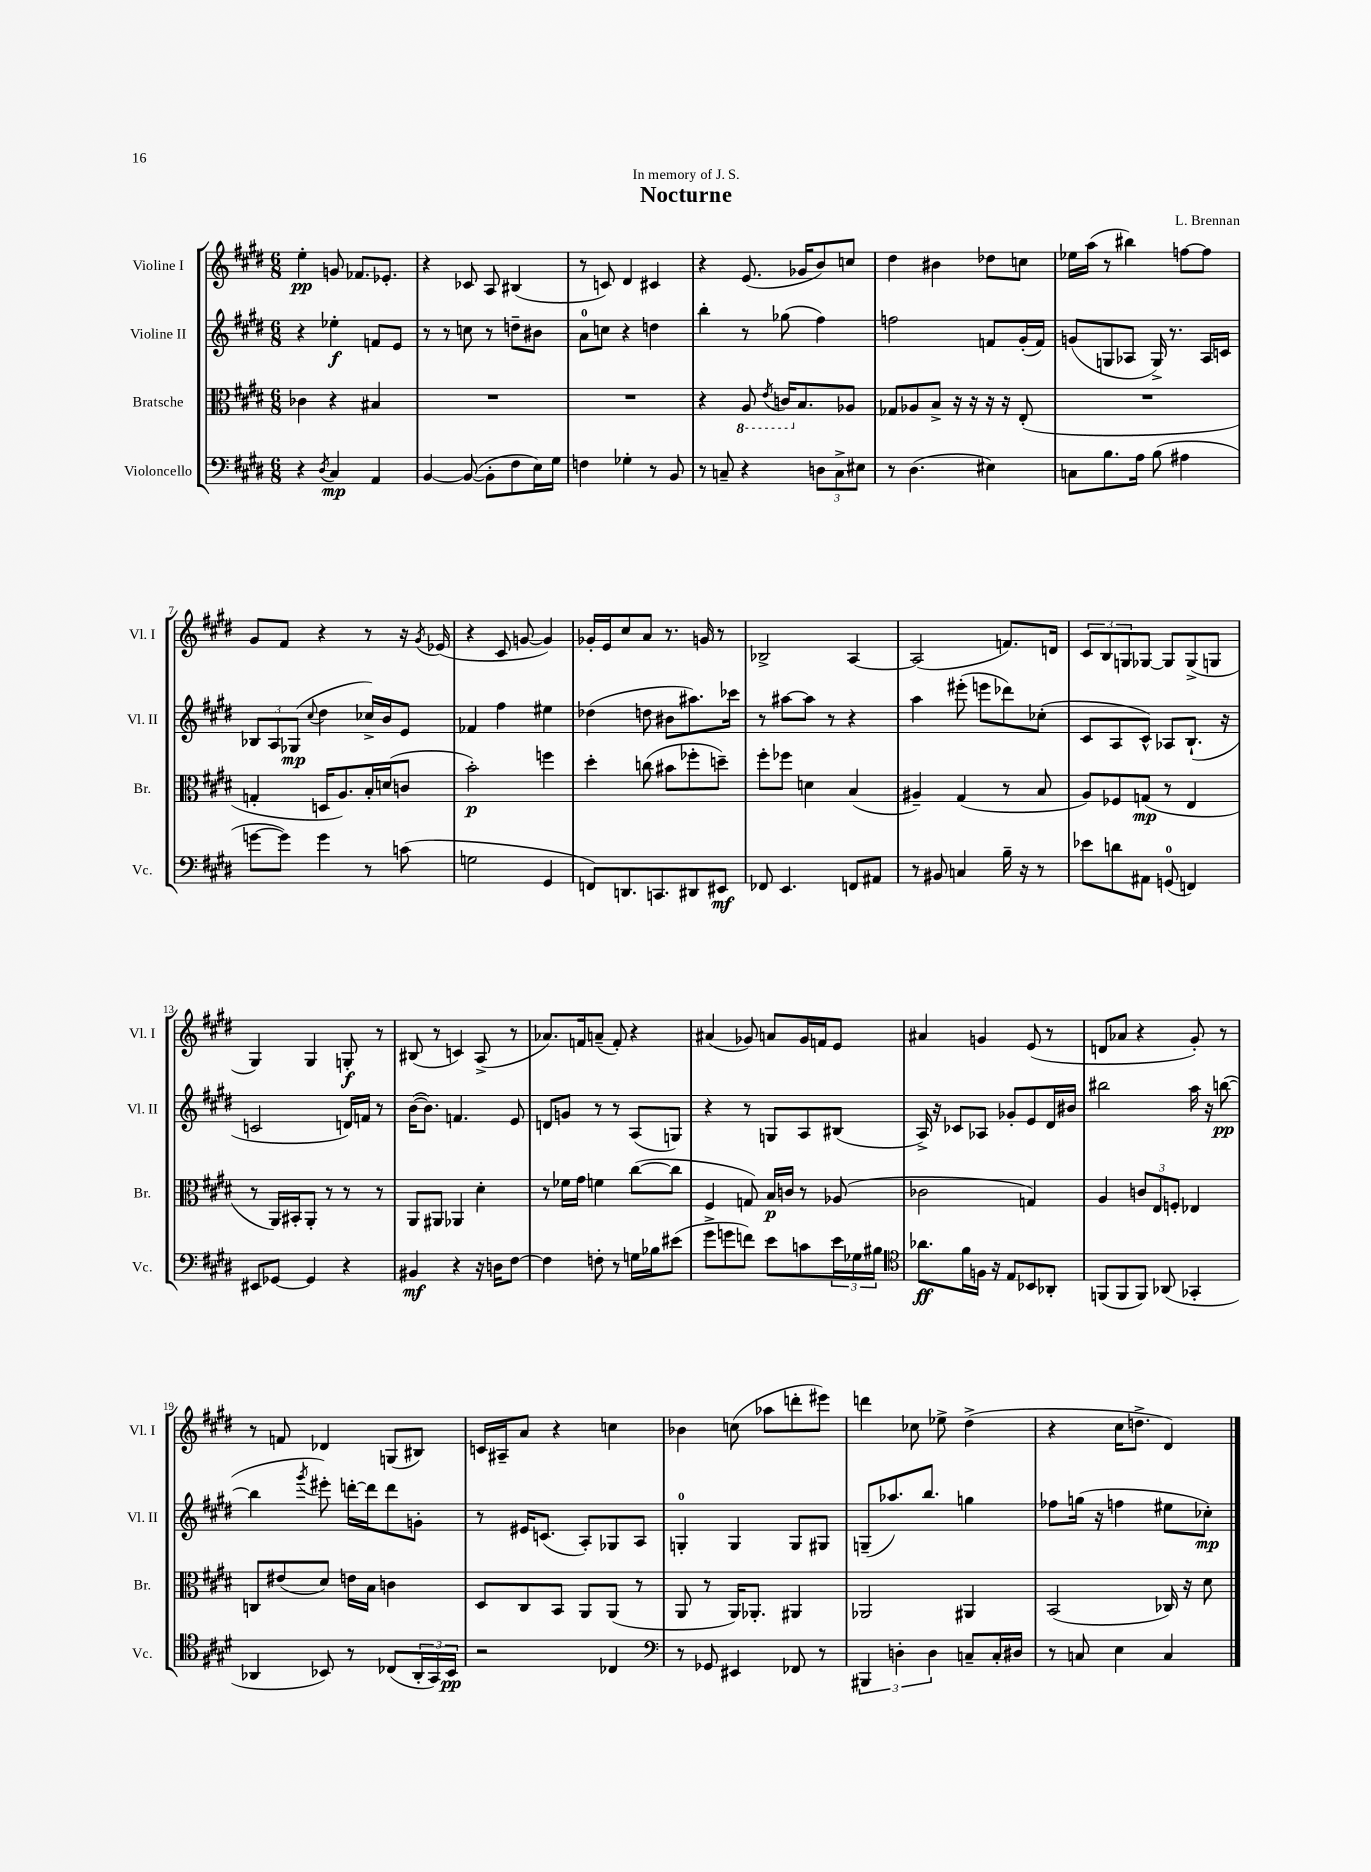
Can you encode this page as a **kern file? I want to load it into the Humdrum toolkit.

**kern	**kern	**kern	**kern
*staff4	*staff3	*staff2	*staff1
*clefF4	*clefC3	*clefG2	*clefG2
*k[f#c#g#d#]	*k[f#c#g#d#]	*k[f#c#g#d#]	*k[f#c#g#d#]
*M6/8	*M6/8	*M6/8	*M6/8
4r	4c-	4r	4ee'
8qD#	.	.	.
4C#	4r	4ee-'	8g
.	.	.	8.f-
4AA	4B#	8f	.
.	.	.	8.e-'
.	.	8e	.
=	=	=	=
[4BB	2.r	8r	4r
.	.	8r	.
(8BB_	.	8cc	8c-
8BB']	.	8r	8A
8F#	.	8dd~	(4B#
16E)	.	8b#	.
16G#	.	.	.
=	=	=	=
4F	2.r	8a	8r
.	.	8cc	8c)
4G-'	.	4r	4d#
8r	.	4dd	4c#
8BB	.	.	.
=	=	=	=
8r	4r	4bb'	4r
8C~	.	.	.
4r	8AA	8r	(8.e
.	8qE	.	.
.	16C	(8gg-	.
.	8.B	.	16g-
12D	.	4ff#)	8b)
12C^	.	.	.
.	8A-	.	8cc
12E#	.	.	.
=	=	=	=
8r	8G-	2ff	4dd#
(4.D#	8A-	.	.
.	8B^	.	4b#
.	16r	.	.
.	16r	.	.
4E#)	16r	8f	8dd-
.	16r	.	.
.	(8E'	(16g#'	8cc
.	.	16f)	.
=	=	=	=
8C	2.r	(8g	16ee-
.	.	.	(16aa
8.B	.	8G	8r
.	.	8A-	4bb#)
16A	.	.	.
(8B	.	16G^)	.
.	.	8.r	.
4A#	.	.	[8ff
.	.	16A-	8ff]
.	.	16c	.
=	=	=	=
[8g	4G'	12B-	8g#
.	.	12A	.
8g])	.	.	8f#
.	.	(12G-	.
.	.	8qqcc#	.
4g	16D	4dd#	4r
.	8.A)	.	.
8r	16B'	16cc-^)	8r
.	(16d	16b	.
(8c	8c	8e	16r
.	.	.	8qg#
.	.	.	(16e-
=	=	=	=
2G	2b')	4f-	4r
.	.	4ff#	8c#
.	.	.	[8g
4GG#	4ff	4ee#	4g])
=	=	=	=
8FF)	4dd#'	(4dd-	16g-'
.	.	.	16e
8.DD	.	.	8cc#
.	(8cc	8dd	8a
8.CC	.	.	.
.	8b#	8b#	8.r
8DD#	8ff-'	8.aa#)	.
.	.	.	16g
8EE#	8dd~)	.	8r
.	.	16ccc-	.
=	=	=	=
8FF-	8ff#'	8r	2B-^
4.EE	8ff-	[8aa#	.
.	4d	8aa#]	.
.	.	8r	.
8FF	(4B	4r	[4A
8AA#	.	.	.
=	=	=	=
8r	4A#~)	4aa	(2A]
8BB#	.	.	.
4C	(4G#	(8eee#'	.
.	.	8eee	.
16B~	8r	8ddd-)	8.f)
16r	.	.	.
8r	8B	(8cc-'	.
.	.	.	16d
=	=	=	=
8e-	8A)	8c#	12c#
.	.	.	12B
8d	8F-	8A	.
.	.	.	12G
8AA#	(8G	8c#^^)	[8G-
(8GG	8r	8A-	8G-]
4FF)	4E	(8.B`	(8G-^
.	.	.	8G
.	.	16r	.
=	=	=	=
8EE#	8r	2c	4G#)
[8GG-	16AA)	.	.
.	16BB#'	.	.
4GG-]	8AA'	.	4G#
.	8r	.	.
4r	8r	16d)	8G'
.	.	16f	.
.	8r	8r	8r
=	=	=	=
4BB#	8AA	([16b	(8B#
.	.	8.b])	.
.	8AA#	.	8r
4r	4AA-	4.f	4c)
16r	4d#'	.	(8A^
16D	.	.	.
[8F#	.	8e	8r
=	=	=	=
4F#]	8r	8d	8.a-)
.	16f-	8g	.
.	16g#	.	16f
8F'	4f	8r	(8a~
8r	.	8r	8f')
16G	([8cc#	(8A	4r
16B-	.	.	.
(8e#	8cc#]	8G)	.
=	=	=	=
8g#^	4F#	4r	(4a#
8g	.	.	.
8f)	8G)	8r	8g-)
8e	16B	8G	8a
.	16c	.	.
8c	8r	8A	16g-
.	.	.	16f
24e	(8A-	(8B#	8e
24G-	.	.	.
24B#	.	.	.
=	=	=	=
*clefC4	*	*	*
8.a-	2c-	16A^)	4a#
.	.	16r	.
.	.	8c-	.
16f#	.	.	.
16F	.	8A-	4g
16r	.	.	.
8E	.	8g-'	.
8BB-	4G)	8e	(8e
8AA-'	.	16d#	8r
.	.	16b#	.
=	=	=	=
(8FF	4A	2bb#	8d
8FF	.	.	8a-
8FF)	12c	.	4r
.	12E	.	.
(8AA-	.	.	.
.	12F'	.	.
4GG-'	4E-	16aa	8g#')
.	.	16r	.
.	.	([8bb	8r
=	=	=	=
4AA-	8C	4bb]	8r
.	(8e#	.	8f
.	.	8qggg#	.
8BB-)	8d#)	8eee#')	4d-
8r	16e	[16ddd'	.
.	16B	16ddd]	.
(8C-	4c	8ddd	(8G
24AA-'	.	8g'	8B#)
24GG#)	.	.	.
24BB-	.	.	.
=	=	=	=
2r	8D#	8r	16c
.	.	.	16A#~
.	8C#	16e#	8a
.	.	(8.c	.
.	8BB	.	4r
.	8AA	8A')	.
4C-	(8AA	8G-	4cc
.	8r	8A	.
=	=	=	=
*clefF4	*	*	*
8r	8AA	4G'	4b-
8GG-	8r	.	.
4EE#	16AA)	4G	(8cc
.	8.AA-'	.	.
.	.	.	8aa-
8FF-	4AA#	8G	8ddd'
8r	.	8G#	8eee#)
=	=	=	=
6BBB#	2AA-	(8G~	4ddd
.	.	8.aa-)	.
6D'	.	.	.
.	.	.	8cc-
.	.	8.bb	.
6D	.	.	.
.	.	.	8ee-^
8C~	4AA#	4gg	(4dd#^
16C'	.	.	.
16D#	.	.	.
=	=	=	=
8r	(2BB	8ff-	4r
8C	.	(16gg	.
.	.	16r	.
4E	.	4ff	16cc#
.	.	.	8.dd^
4C	16C-)	8ee#	4d#)
.	16r	.	.
.	8d#	8cc-')	.
==	==	==	==
*-	*-	*-	*-
